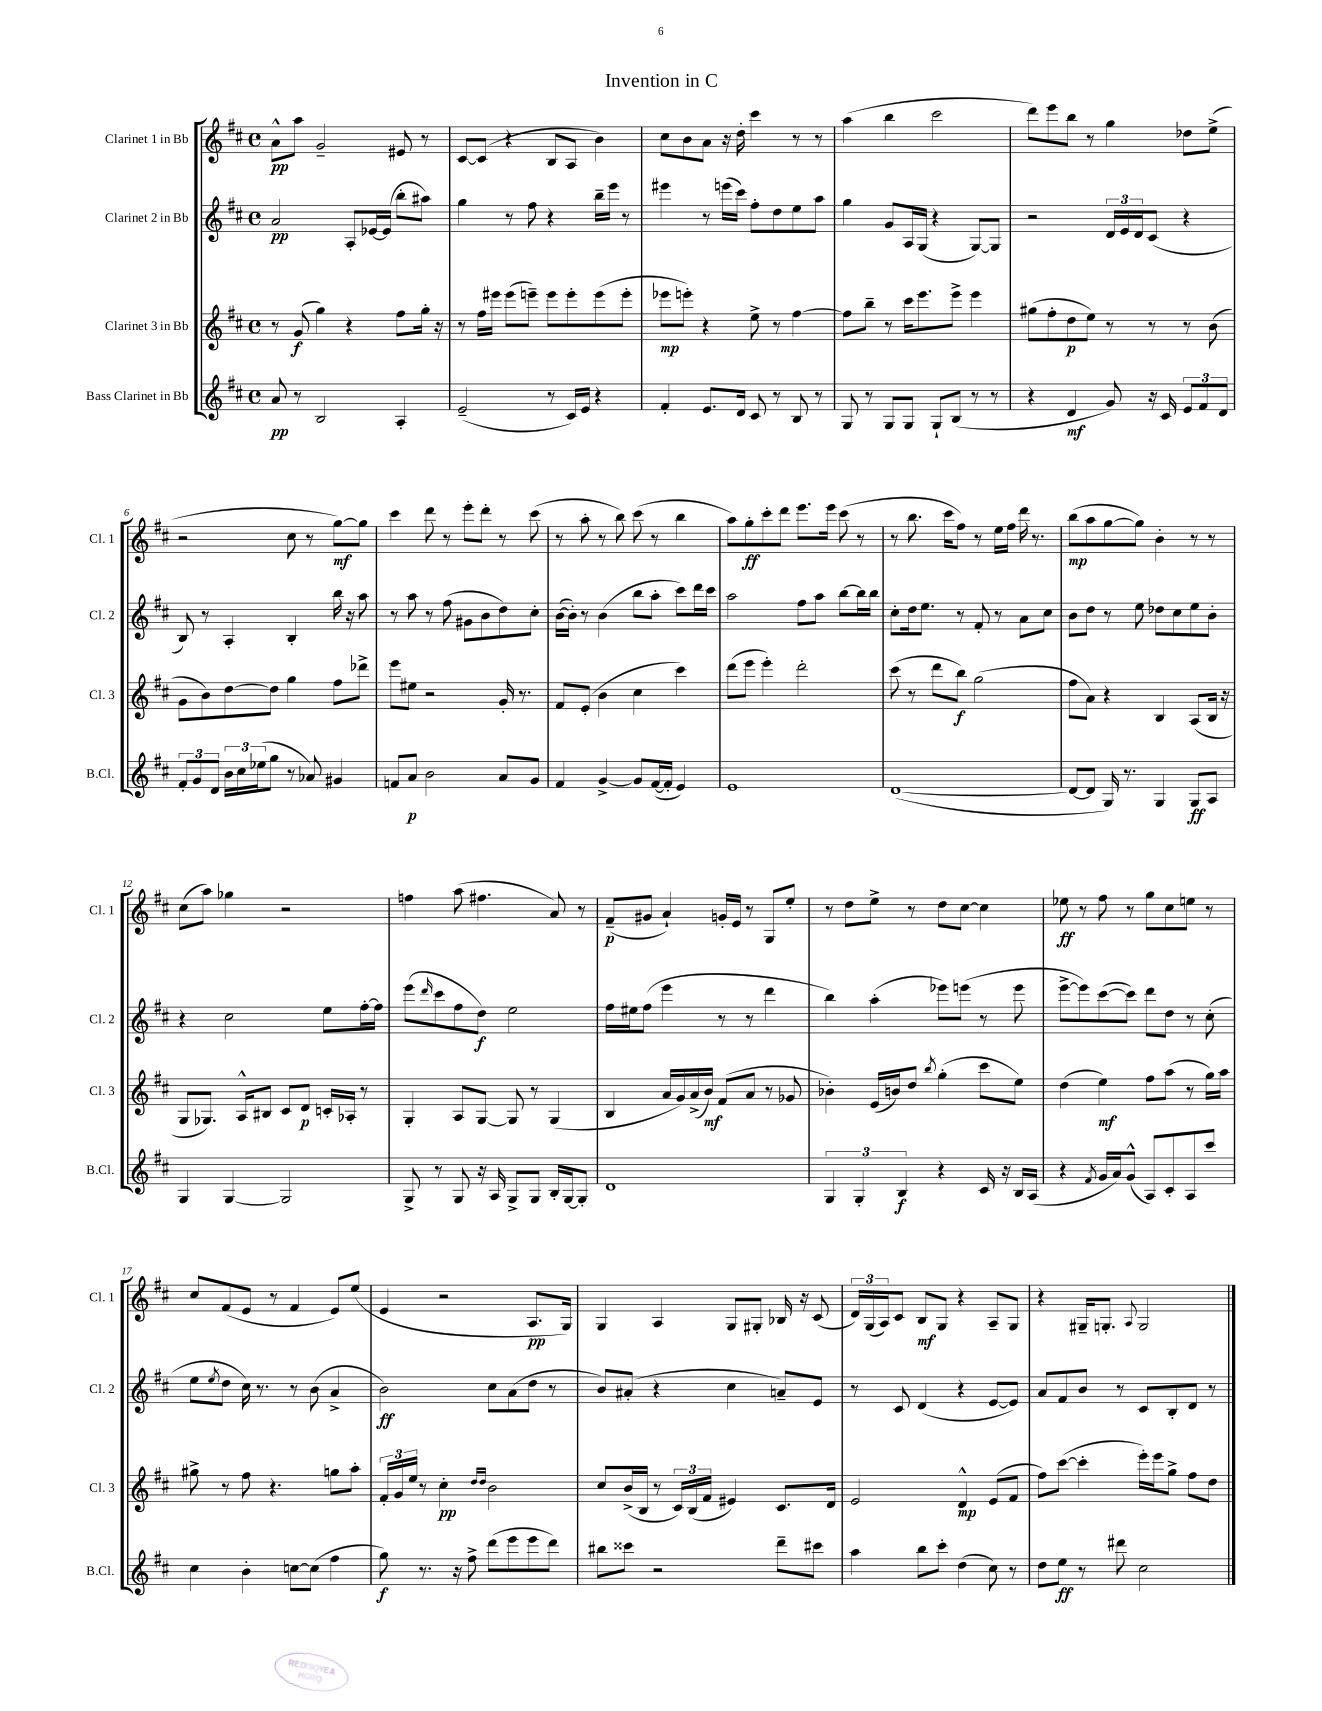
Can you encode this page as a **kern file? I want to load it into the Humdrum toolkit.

**kern	**kern	**kern	**kern
*staff4	*staff3	*staff2	*staff1
*clefG2	*clefG2	*clefG2	*clefG2
*k[f#c#]	*k[f#c#]	*k[f#c#]	*k[f#c#]
*M4/4	*M4/4	*M4/4	*M4/4
*met(c)	*met(c)	*met(c)	*met(c)
8a	8r	2a	8a^^
8r	(8g	.	8aa
2B	4gg)	.	2g~
.	4r	8A'	.
.	.	[16e-	.
.	.	(16e-]	.
4A'	8ff#	8bb'	8e#
.	16gg'	8aa#)	8r
.	16r	.	.
=	=	=	=
(2e~	8r	4gg	[8c#
.	16ff#	.	(8c#]
.	16eee#	.	.
.	(8eee#	8r	4r
.	8eee~)	8ff#	.
8r	8eee	4r	8B
16c#)	8eee'	.	8A
16e	.	.	.
4r	(8eee	16bb~	4b)
.	.	16eee	.
.	8eee'	8r	.
=	=	=	=
4f#'	8eee-	4eee#	8cc#
.	8eee')	.	8b
8.e	4r	8r	8a
.	.	(16eee	16r
16d	.	16ccc#)	16dd'
8c#	8ee^	8ff#'	4ccc#
8r	8r	8dd	.
8B	[4ff#	8ee	8r
8r	.	8aa	8r
=	=	=	=
8G	8ff#]	4gg	(4aa
8r	8bb~	.	.
8G	8r	8g	4bb
8G	16ccc#	16A	.
.	8.eee	(16G	.
8G`	.	4r	2ccc#
(8B	8eee^	.	.
8r	4eee	[8G)	.
8r	.	8G]	.
=	=	=	=
4r	(8gg#	2r	8ddd)
.	8ff#'	.	8eee
4d	8dd	.	8bb
.	8ee)	.	8r
8g)	8r	24d	4gg
.	.	24e	.
.	.	24d	.
16r	8r	(8c#	.
16c#	.	.	.
12e	8r	4r	8dd-
12f#	.	.	.
.	(8b	.	(8ee^
12d	.	.	.
=	=	=	=
12f#'	8g	8B)	2r
12g	.	.	.
.	8b)	8r	.
12d	.	.	.
24b	[8dd	4A'	.
24cc#	.	.	.
(24ee-	.	.	.
8gg	8dd]	.	.
8r	4gg	4B'	8cc#
8a-)	.	.	8r
4g#	8ff#	16bb	[8gg)
.	.	16r	.
.	8ddd-^	8aa	8gg]
=	=	=	=
8f	8eee	8r	4ccc#
8a	8ee#	8aa	.
2b	2r	8r	8ddd
.	.	(8ff#	8r
.	.	8g#	8eee'
.	.	8b	8ddd'
8a	16g'	8dd)	8r
.	8.r	.	.
8g	.	8cc#'	(8ccc#
=	=	=	=
4f#	8f#	([16b	8r
.	.	16b'])	.
.	(8e'	8r	8aa'
[4g^	4b	(4b	8r
.	.	.	8bb)
8g]	4cc#	8bb	(8ccc#
([16f#	.	8aa'	8r
16f#']	.	.	.
4e)	4ccc#)	8ccc#)	4bb
.	.	16ddd	.
.	.	16ccc#	.
=	=	=	=
1e	(8ddd	2aa	8aa)
.	8eee	.	8gg'
.	4eee')	.	8ccc#'
.	.	.	8ddd
.	2ddd'	8ff#	8.eee
.	.	8aa	.
.	.	.	16eee
.	.	[8bb	(8ccc#
.	.	16bb]	8r
.	.	16bb	.
=	=	=	=
([1d	(8ccc#	8cc#'	8r
.	8r	16dd	8.bb
.	.	8.ee	.
.	8ddd	.	.
.	.	.	16ccc#
.	8bb)	8r	8ff#)
.	(2gg	8f#'	8r
.	.	8r	16ee
.	.	.	16ff#
.	.	8a	16ddd
.	.	.	8.r
.	.	8cc#	.
=	=	=	=
8d_	8ff#	8b	(8bb
8d]	8a)	8dd	8aa
16G)	4r	8r	[8gg
8.r	.	.	.
.	.	8ee	8gg])
4G	4B	8dd-	4b'
.	.	8cc#	.
8G	(8A	8ee	8r
8A	16B	8b'	8r
.	16r	.	.
=	=	=	=
4G	8G	4r	(8cc#
.	8.G-)	.	8aa)
[4G	.	2cc#	4gg-
.	16A^^	.	.
.	8B#	.	.
2G]	8c#	.	2r
.	8d	.	.
.	16c'	8ee	.
.	16A-'	.	.
.	8r	[16ff#'	.
.	.	16ff#]	.
=	=	=	=
8G^	4G'	(8eee	4ff
.	.	16qqddd	.
8r	.	8ccc#	.
8G	8A	8ff#	(8aa
16r	[8G	8dd)	4.ff#
16A	.	.	.
8G^	8G]	2ee	.
8G	8r	.	.
16B'	(4G	.	8a)
[16G	.	.	.
8G']	.	.	8r
=	=	=	=
1d	4B	16ff#	(8f#~
.	.	16ee#	.
.	.	(8ff#	8g#
.	16a	4eee	4a`)
.	16g)	.	.
.	(16a^	.	.
.	16b)	.	.
.	(8f#	8r	16g'
.	.	.	16e
.	8a	8r	8r
.	8r	4ddd	8G
.	8g-	.	8ee'
=	=	=	=
6G	4b-')	4bb)	8r
.	.	.	8dd
6G'	.	.	.
.	(16e	(4aa'	8ee^
.	16b)	.	.
6B	.	.	.
.	8dd	.	8r
.	8qbb	.	.
4r	(4gg'	8eee-)	8dd
.	.	(8eee	[8cc#
16c#	8ccc#	8r	4cc#]
16r	.	.	.
16B	8ee)	8eee	.
(16A	.	.	.
=	=	=	=
4r	(4dd	[8eee^	8ee-
.	.	8eee])	8r
8qf#	.	.	.
16g	4ee)	([8ccc#	8ff#
16a)	.	.	.
(8g^^	.	8ccc#])	8r
8A)	8ff#	8ddd	8gg
8c#'	(8aa	8dd	8cc#
8A	8r	8r	8ee
8ccc#	16gg)	(8cc#'	8r
.	16aa	.	.
=	=	=	=
4cc#	8gg#^	8ee	8cc#
.	.	8qee	.
.	8r	8dd	(8f#
4b'	8ff#	16cc#)	8e
.	.	8.r	.
.	4.r	.	8r
[8cc	.	8r	4f#
(8cc]	.	(8b	.
4ff#	8gg	4a^	8e)
.	8aa'	.	(8ee
=	=	=	=
8gg)	24f#'	2b)	4e
.	24g	.	.
.	24ee	.	.
8.r	8r	.	.
.	4cc#'	.	2r
16r	.	.	.
8ff#^	.	.	.
.	16qqdd	.	.
.	16qqdd	.	.
(8ddd	2b	8cc#	.
8eee	.	(8a	.
8eee	.	8dd	8.A
8ddd)	.	8r	.
.	.	.	16G)
=	=	=	=
8bb#	8cc#	8b)	4G
8ccc##	(16b^	(8a#'	.
.	16B	.	.
2r	8r	4r	4A
.	24c#)	.	.
.	(24B	.	.
.	24f#	.	.
.	4e#)	4cc#	8G
.	.	.	8G#'
8ddd~	8.c#	8a~)	16B-
.	.	.	16r
8ccc#	.	8e	(8c#
.	16d	.	.
=	=	=	=
4aa	2e	8r	24d)
.	.	.	(24G
.	.	.	24A)
.	.	8c#	8c#
8bb	.	(4d	8B
8ccc#'	.	.	8G
(4dd	4d^^	4r	4r
8cc#)	(8e	[8e	8A~
8r	8f#	8e])	8G
=	=	=	=
8dd	8ff#)	8a	4r
8ee	([8ccc#	8f#	.
8r	4ccc#']	8b	16G#~
.	.	.	8.G'
8ddd#	.	8r	.
.	.	.	8qqA
2cc#	16eee')	8c#	2G
.	16eee	.	.
.	8gg^	8B'	.
.	8ff#	8d	.
.	8dd	8r	.
==	==	==	==
*-	*-	*-	*-
